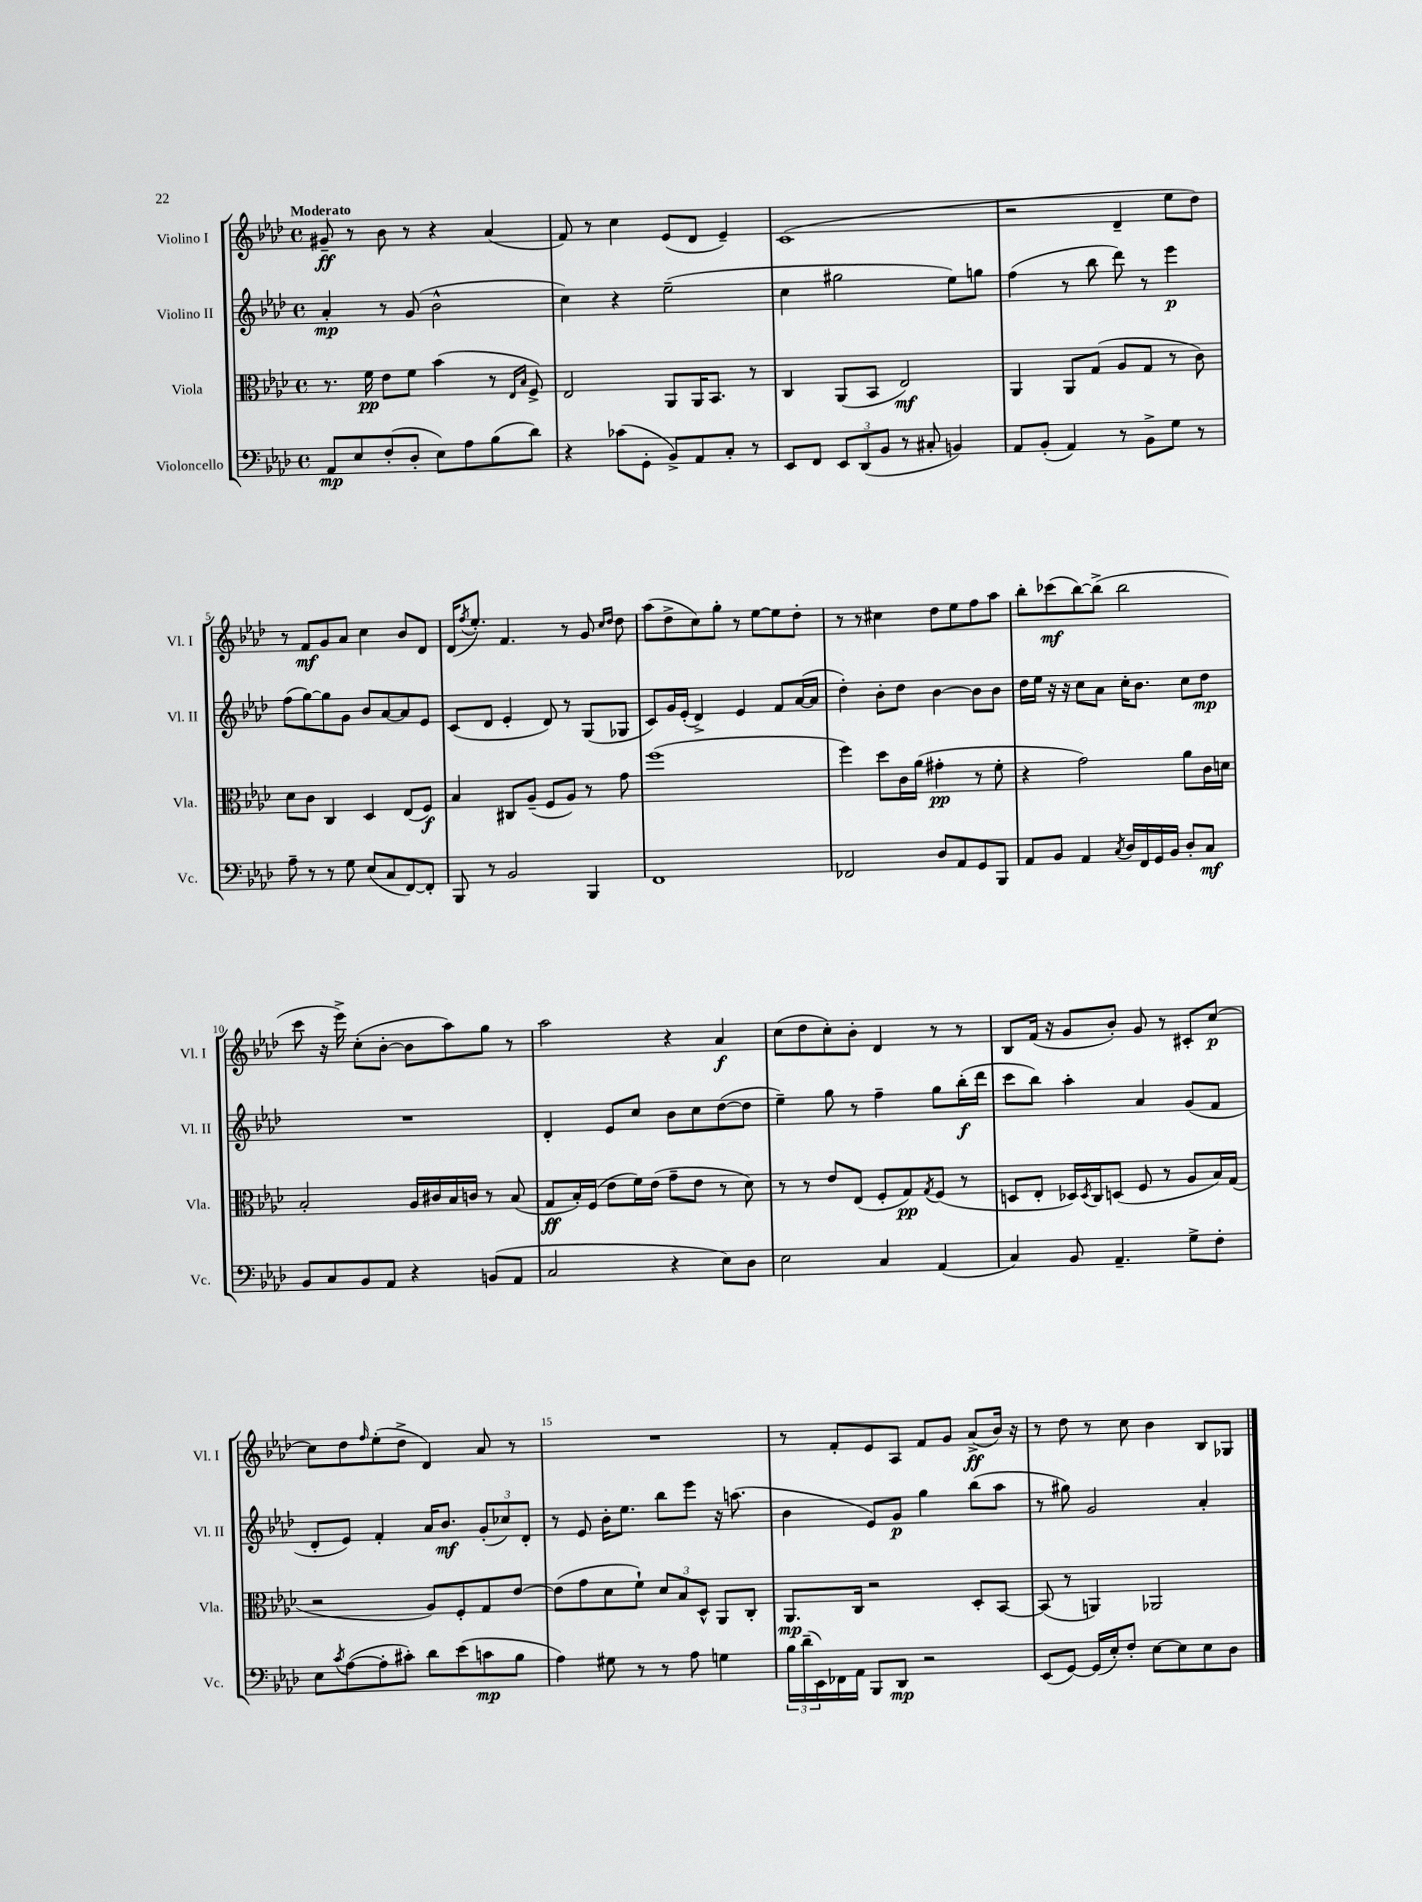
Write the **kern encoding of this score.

**kern	**kern	**kern	**kern
*staff4	*staff3	*staff2	*staff1
*clefF4	*clefC3	*clefG2	*clefG2
*k[b-e-a-d-]	*k[b-e-a-d-]	*k[b-e-a-d-]	*k[b-e-a-d-]
*M4/4	*M4/4	*M4/4	*M4/4
*met(c)	*met(c)	*met(c)	*met(c)
8AA-	8.r	4a-'	8g#~
8E-	.	.	8r
.	16f	.	.
(8F'	8e-	8r	8b-
8D-'	8f	(8g	8r
8E-)	(4b-	2b-^^	4r
8A-	.	.	.
(8B-	8r	.	(4a-
.	16qqE-	.	.
.	16qqB-	.	.
8d-)	8F^)	.	.
=	=	=	=
4r	2E-	4cc)	8f)
.	.	.	8r
(8c-	.	4r	4cc
8GG'	.	.	.
8BB-^)	8AA-	(2ee-~	(8e-
8AA-	16AA-	.	8d-
.	8.BB-	.	.
8C'	.	.	4e-~)
8r	8r	.	.
=	=	=	=
8EE-	4C	4cc	(1c
8FF	.	.	.
12EE-	(8AA-	2gg#	.
(12DD-	.	.	.
.	8BB-	.	.
12BB-	.	.	.
8r	2E-)	.	.
8C#'	.	.	.
4BB)	.	8ee-)	.
.	.	8gg	.
=	=	=	=
8AA-	4AA-	(4ff	2r
(8BB-'	.	.	.
4AA-)	8AA-	8r	.
.	(8G	8bb-	.
8r	8A-	8ddd-)	4d-~
8BB-^	8G	8r	.
8G	8r	4eee-	8ee-
8r	8c)	.	8dd-)
=	=	=	=
8A-~	8d-	(8ff	8r
8r	8c	[8gg)	8f
8r	4C	8gg]	8g
8G	.	8g	8a-
(8E-	4D-	8b-	4cc
8C	.	[8a-	.
[8FF)	(8E-	8a-]	8b-
8FF']	8F)	8e-	8d-
=	=	=	=
8BBB-	4B-	(8c	(16d-
.	.	.	8qff
.	.	.	8.ee-')
8r	.	8d-	.
2BB-	8C#	4e-'	4.f
.	(8A-~	.	.
.	8F	8d-)	.
.	8A-)	8r	8r
4BBB-	8r	(8G	8g
.	.	.	16qqcc
.	.	.	16qqdd-
.	8g	8G-	8dd-
=	=	=	=
1FF	(1ff	8c)	(8aa-
.	.	16g	8dd-^
.	.	(16e-'	.
.	.	4d-^)	8cc)
.	.	.	8gg'
.	.	4e-	8r
.	.	.	[8ee-
.	.	8f	8ee-]
.	.	([16a-	8dd-'
.	.	16a-]	.
=	=	=	=
2FF-	4ff)	4dd-')	8r
.	.	.	8r
.	8dd-	8b-'	4cc#
.	16c	8dd-	.
.	(16a-	.	.
8D-	4g#'	[4b-	8dd-
8AA-	.	.	8ee-
8GG	8r	8b-]	8ff
8BBB-	8f'	8b-	8aa-
=	=	=	=
8AA-	4r	16dd-	8bb-'
.	.	16ee-	.
8BB-	.	16r	(8ccc-
.	.	16r	.
4AA-	2g)	8cc	[8bb-)
.	.	8a-	(8bb-^]
8qC	.	.	.
16D-	.	16cc'	2bb-
16FF	.	8.b-	.
16GG	.	.	.
16BB-	.	.	.
8D-'	8a-	8cc	.
8C	16c	8dd-	.
.	16d	.	.
=	=	=	=
8BB-	2B-'	1r	8ccc
8C	.	.	16r
.	.	.	16eee-^)
8BB-	.	.	(8cc'
8AA-	.	.	[8b-'
4r	16A-	.	8b-]
.	16c#	.	.
.	16B-	.	8aa-)
.	16c	.	.
(8BB	8r	.	8gg
8AA-	(8B-	.	8r
=	=	=	=
2C	8G	4d-'	2aa-
.	16B-')	.	.
.	(16F	.	.
.	8e-	8e-	.
.	16f)	8cc	.
.	(16e-	.	.
4r	8g~	8b-	4r
.	8e-	8cc	.
8E-)	8r	([8dd-	4a-
8D-	8d-)	8dd-]	.
=	=	=	=
2E-	8r	4ee-~)	(8cc
.	8r	.	8dd-
.	8e-	8gg	8cc')
.	(8E-	8r	8b-'
4C	8F'	4ff~	4d-
.	8G)	.	.
.	8qG	.	.
(4AA-	(8F	8gg	8r
.	8r	(16bb-'	8r
.	.	16ddd-	.
=	=	=	=
4C)	8D	8ccc	8B-
.	8E-'	8bb-)	(16f
.	.	.	16r
8BB-	16D-)	4aa-'	8g
.	8qD-	.	.
.	16C	.	.
4.AA-~	(8D	.	8b-')
.	8F	4a-	8g
.	8r	.	8r
8G^	8A-	(8g	8c#'
8F'	16B-)	8f	[8cc
.	(16G	.	.
=	=	=	=
8E-	2r	8d-'	8cc]
8qc	.	.	.
([8A-	.	8e-)	8dd-
.	.	.	16qqff
8A-']	.	4f'	(8ee-'
8c#')	.	.	8dd-^
8d-	8A-)	16a-	4d-)
.	.	8.b-	.
(8e-	8F'	.	.
8c	8G	(12g'	8a-
.	.	12cc-)	.
8B-	[8e-	.	8r
.	.	12d-'	.
=	=	=	=
4A-)	(8e-]	8r	1r
.	8g	8e-	.
8G#	8d-	16b-'	.
.	.	8.ee-	.
8r	8f`)	.	.
8r	12d-	8bb-	.
.	12B-	.	.
8A-	.	8eee-	.
.	12D-^^	.	.
4G	8AA-	16r	.
.	.	(8.aa	.
.	8C'	.	.
=	=	=	=
24B-	8.AA-	4b-	8r
(24d-~	.	.	.
24EE-)	.	.	.
16FF-	.	.	8f'
16AA-	16C	.	.
8BBB-	2r	8e-)	8e-
8DD-	.	8g	8A-
2r	.	4gg	8f
.	.	.	8g
.	8D-'	(8bb-	(8a-^
.	[8BB-	8aa-	16b-)
.	.	.	16r
=	=	=	=
(8EE-	(8BB-]	8r	8r
[8GG)	8r	8gg#)	8dd-
(16GG]	4AA)	2g	8r
16E-')	.	.	.
8F'	.	.	8cc
[8E-	2AA-	.	4b-
8E-]	.	.	.
8E-	.	4a-'	8B-
8D-	.	.	8G-
==	==	==	==
*-	*-	*-	*-
